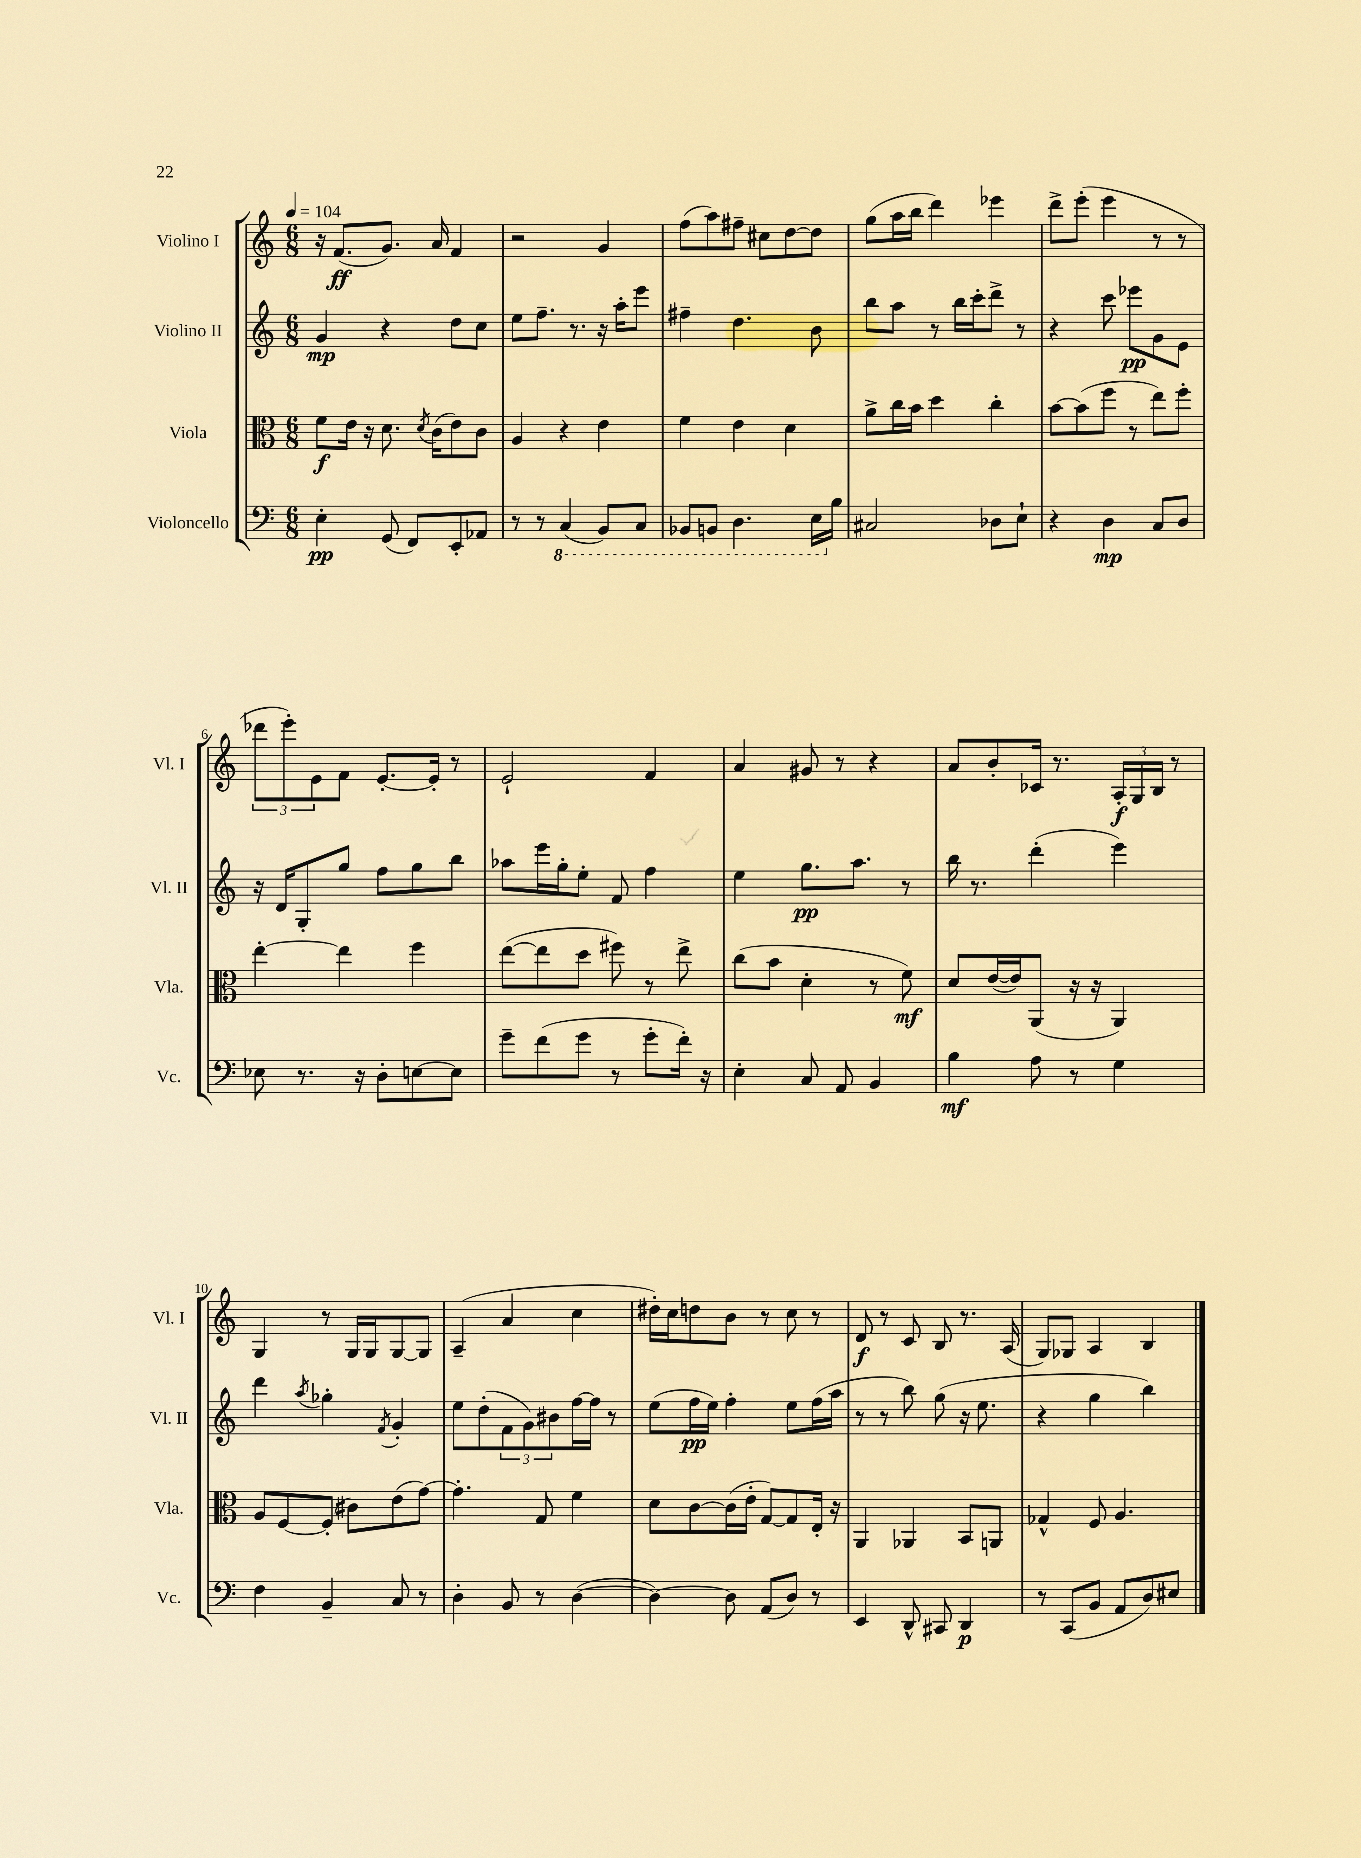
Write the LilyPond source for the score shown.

<<
\new StaffGroup <<
\new Staff = "s0" \with { instrumentName = "Violino I" shortInstrumentName = "Vl. I" } {
    \clef treble \key c \major \numericTimeSignature \time 6/8 \tempo 4 = 104
    r16 f'8.\ff( g'8.) a'16 f'4 |
    r2 g'4 |
    f''8( a''8) fis''8-- cis''8 d''8~ d''8 |
    g''8( a''16 b''16 d'''4) ees'''4 |
    d'''8-> e'''8-.( e'''4 r8 r8 |
    \tuplet 3/2 { des'''8 e'''8-.) e'8 } f'8 e'8.~-. e'16-. r8 |
    e'2-! f'4 |
    a'4 gis'8 r8 r4 |
    a'8 b'8-. ces'16 r8. \tuplet 3/2 { a16-.\f g16 b16 } r8 |
    g4 r8 g16 g16 g8~ g8 |
    a4--( a'4 c''4 |
    dis''16-.) c''16 d''8 b'8 r8 c''8 r8 |
    d'8\f r8 c'8 b8 r8. a16( |
    g8) ges8 a4 b4 \bar "|." |
}
\new Staff = "s1" \with { instrumentName = "Violino II" shortInstrumentName = "Vl. II" } {
    \clef treble \key c \major \numericTimeSignature \time 6/8
    g'4\mp r4 d''8 c''8 |
    e''8 f''8.-- r8. r16 a''16-. e'''8 |
    fis''4-- d''4. b'8 |
    b''8 a''8 r8 b''16 c'''16-. d'''8-> r8 |
    r4 c'''8 ees'''8\pp g'8 e'8 |
    r16 d'16 g8-. g''8 f''8 g''8 b''8 |
    aes''8 e'''16 g''16-. e''8-. f'8 f''4 |
    e''4 g''8.\pp a''8. r8 |
    b''16 r8. d'''4-.( e'''4) |
    d'''4 \acciaccatura { a''8 } ges''4-. \acciaccatura { f'8 } g'4-. |
    e''8 d''8-.( \tuplet 3/2 { f'8 g'8) bis'8 } f''16~ f''16 r8 |
    e''8( f''16\pp e''16) f''4-. e''8 f''16( a''16 |
    r8 r8 b''8) g''8( r16 e''8. |
    r4 g''4 b''4) \bar "|." |
}
\new Staff = "s2" \with { instrumentName = "Viola" shortInstrumentName = "Vla." } {
    \clef alto \key c \major \numericTimeSignature \time 6/8
    f'8\f e'16 r16 d'8. \acciaccatura { d'8 } c'16( e'8) c'8 |
    a4 r4 e'4 |
    f'4 e'4 d'4 |
    a'8-> c''16 b'16 d''4 c''4-. |
    b'8~ b'8( f''8 r8 e''8) f''8-. |
    e''4~-. e''4 f''4 |
    e''8~( e''8 d''8 fis''8) r8 e''8-> |
    c''8( b'8 d'4-. r8 f'8\mf) |
    d'8 e'16~( e'16) a,8( r16 r16 a,4) |
    a8 f8~ f8-.( cis'8) e'8( g'8~) |
    g'4.-. g8 f'4 |
    d'8 c'8~ c'16( e'16-. g8~) g8 e16-. r16 |
    a,4 aes,4 b,8 a,8 |
    ges4-^ f8 a4. \bar "|." |
}
\new Staff = "s3" \with { instrumentName = "Violoncello" shortInstrumentName = "Vc." } {
    \clef bass \key c \major \numericTimeSignature \time 6/8
    e4-.\pp g,8( f,8) e,8-. aes,8 |
    r8 r8 \ottava #-1 c,4( b,,8) c,8 |
    bes,,8 b,,8 d,4. e,16 \ottava #0 b16 |
    cis2 des8 e8-! |
    r4 d4\mp c8 d8 |
    ees8 r8. r16 d8-. e8~ e8 |
    g'8-- f'8( g'8 r8 g'8-. f'16-.) r16 |
    e4-. c8 a,8 b,4 |
    b4\mf a8 r8 g4 |
    f4 b,4-- c8 r8 |
    d4-. b,8 r8 d4~( |
    d4~) d8 a,8( d8) r8 |
    e,4 d,8-^ cis,8 d,4\p |
    r8 c,8( b,8 a,8 d8) eis8 \bar "|." |
}
>>
>>
